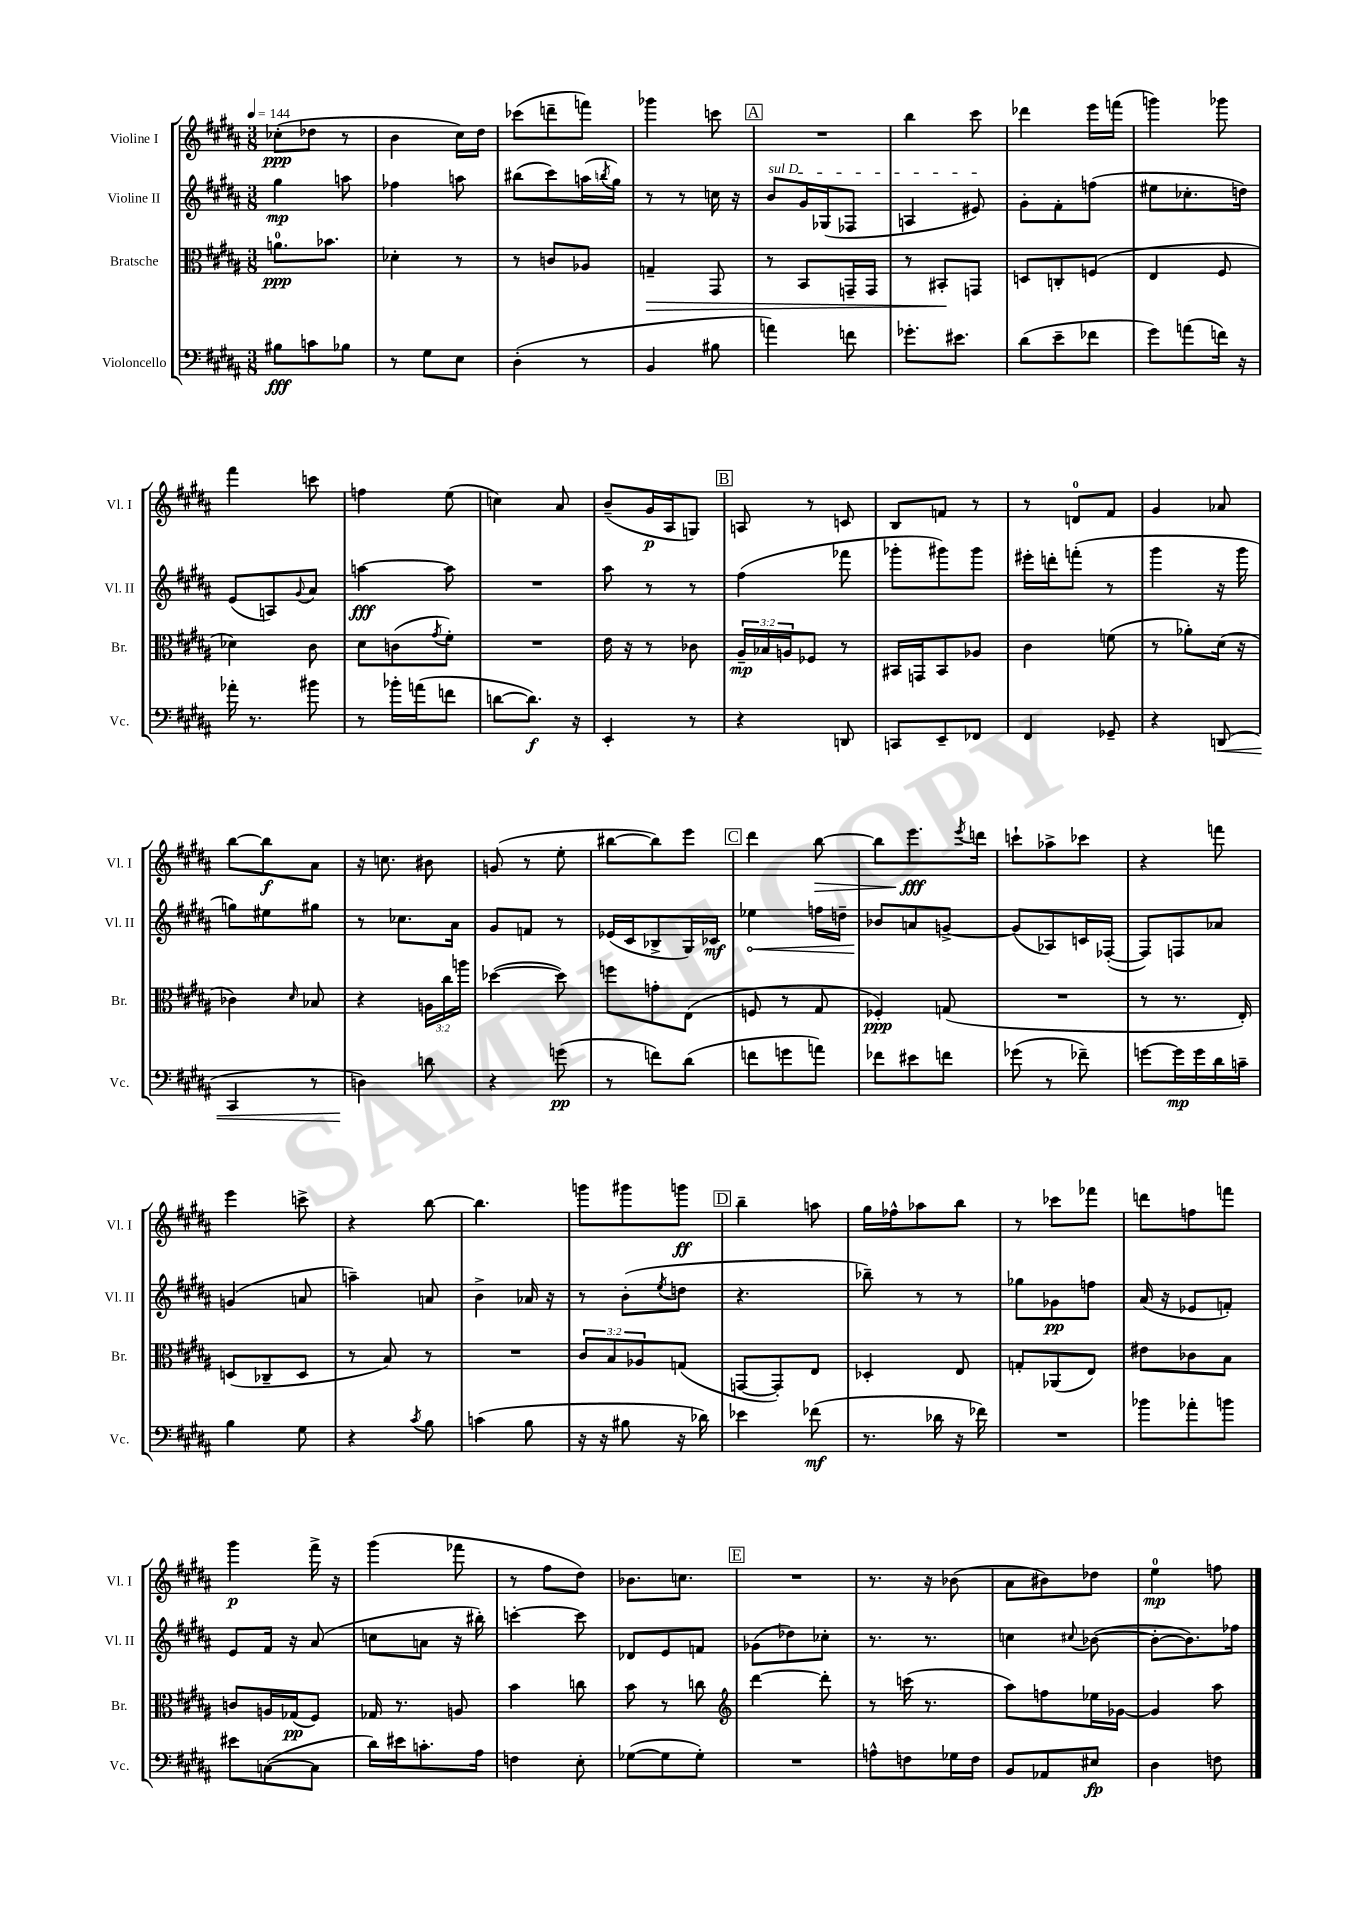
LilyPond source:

<<
\new StaffGroup <<
\new Staff = "s0" \with { instrumentName = "Violine I" shortInstrumentName = "Vl. I" } {
    \clef treble \key b \major \numericTimeSignature \time 3/8 \tempo 4 = 144
    ces''8-.\ppp( des''8 r8 |
    b'4 cis''16) dis''16 |
    ces'''8( d'''8-- f'''8) |
    ges'''4 c'''8 |
    \mark \markup { \box "A" } R4. |
    b''4 cis'''8 |
    des'''4 e'''16 f'''16( |
    g'''4) ges'''8 |
    fis'''4 c'''8 |
    f''4 e''8( |
    c''4) ais'8 |
    b'8--( gis'16\p ais16 g8) |
    \mark \markup { \box "B" } a8 r8 c'8 |
    b8 f'8 r8 |
    r8 d'8-0 fis'8 |
    gis'4 aes'8 |
    b''8~ b''8\f ais'8 |
    r16 c''8. bis'8 |
    g'8( r8 e''8-. |
    bis''8~ bis''8) e'''8 |
    \mark \markup { \box "C" } dis'''4 b''8~\> |
    b''8 e'''8.\fff\! \acciaccatura { e'''8 } d'''16 |
    c'''8-! aes''8-> ces'''8 |
    r4 f'''8 |
    e'''4 c'''8-> |
    r4 b''8~ |
    b''4. |
    g'''8 gis'''8 g'''8\ff |
    \mark \markup { \box "D" } b''4-- a''8 |
    gis''16 fes''16-^ aes''8 b''8 |
    r8 ces'''8 fes'''8 |
    d'''8 f''8 f'''8 |
    gis'''4\p fis'''16-> r16 |
    gis'''4( fes'''8 |
    r8 fis''8 dis''8) |
    bes'8. c''8. |
    \mark \markup { \box "E" } R4. |
    r8. r16 bes'8( |
    ais'8 bis'8) des''8 |
    e''4-0\mp f''8 \bar "|." |
}
\new Staff = "s1" \with { instrumentName = "Violine II" shortInstrumentName = "Vl. II" } {
    \clef treble \key b \major \numericTimeSignature \time 3/8
    gis''4\mp a''8 |
    fes''4 a''8 |
    bis''8( cis'''8) a''16( \acciaccatura { b''8 } gis''16) |
    r8 r8 c''16 r16 |
    \mark \markup { \box "A" } \once \override TextSpanner.bound-details.left.text = \markup { \italic "sul D" } b'8\startTextSpan gis'16 ges16( fes8 |
    a4 eis'8\stopTextSpan) |
    gis'8-. fis'8-. f''8( |
    eis''8 ces''8.-. d''16) |
    e'8( a8) \appoggiatura { gis'8 } ais'8 |
    a''4~\fff a''8 |
    R4. |
    ais''8 r8 r8 |
    \mark \markup { \box "B" } fis''4( fes'''8 |
    ges'''8-. gis'''8) gis'''8 |
    eis'''16-. d'''16-. f'''8-.( r8 |
    gis'''4 r16 gis'''16 |
    g''8) eis''8 gis''8 |
    r8 ces''8. ais'16 |
    gis'8 f'8 r8 |
    ees'16( cis'16 bes8-> gis16) ces'16\mf |
    \mark \markup { \box "C" } \once \override Hairpin.circled-tip = ##t ees''4\< f''16 d''16-- |
    bes'8\! a'8 g'8~-> |
    g'8( aes8) c'16 fes16~-.( |
    fes8) f8 aes'8 |
    g'4( a'8 |
    a''4--) a'8 |
    b'4-> aes'16 r16 |
    r8 b'8-.( \acciaccatura { e''8 } d''8 |
    \mark \markup { \box "D" } r4. |
    bes''8--) r8 r8 |
    ges''8 ges'8\pp f''8 |
    ais'16( r16 ees'8 f'8-.) |
    e'8 fis'16 r16 ais'8( |
    c''8 a'8 r16 bis''16-.) |
    c'''4~-. c'''8 |
    des'8 e'8 f'8 |
    \mark \markup { \box "E" } ges'8( des''8) ces''8-. |
    r8. r8. |
    c''4 \appoggiatura { cis''8 } bes'8~( |
    bes'8~-. bes'8.) fes''16 \bar "|." |
}
\new Staff = "s2" \with { instrumentName = "Bratsche" shortInstrumentName = "Br." } {
    \clef alto \key b \major \numericTimeSignature \time 3/8 \override Staff.TupletNumber.text = #tuplet-number::calc-fraction-text
    a'8.-0\ppp bes'8. |
    des'4-. r8 |
    r8 c'8 aes8 |
    g4--\> gis,8 |
    \mark \markup { \box "A" } r8 b,8 g,16-- g,16 |
    r8 bis,8-.\! g,8 |
    d8 c8-. f8( |
    e4 fis8 |
    des'4) cis'8 |
    dis'8 c'8( \acciaccatura { gis'8 } fis'8-.) |
    R4. |
    e'16 r16 r8 ces'8 |
    \mark \markup { \box "B" } \tuplet 3/2 { ais16--\mp bes16 a16 } fes8 r8 |
    bis,16 g,16 bis,8 aes8 |
    cis'4 f'8( |
    r8 aes'8-.) dis'16( r16 |
    ces'4) \grace { dis'16 } bes8 |
    r4 \tuplet 3/2 { a16 cis''16 a''16 } |
    des''4~( des''8) |
    f''8 g'8-. e8( |
    \mark \markup { \box "C" } f8 r8 gis8 |
    fes4-.\ppp) g8( |
    R4. |
    r8 r8. e16-.) |
    d8( ces8-- d8 |
    r8 b8) r8 |
    R4. |
    \tuplet 3/2 { cis'8 b8 aes8 } g8( |
    \mark \markup { \box "D" } g,8~ g,8-.) e8 |
    des4-. e8 |
    g8-. aes,8( e8) |
    eis'8 ces'8 b8 |
    c'8 a16 ges16\pp( fis8) |
    ges16 r8. a8 |
    b'4 c''8 |
    b'8 r8 c''8 |
    \mark \markup { \box "E" } \clef treble dis'''4~ dis'''8-. |
    r8 c'''16( r8. |
    ais''8) f''8 ees''16 ges'16~ |
    ges'4 ais''8 \bar "|." |
}
\new Staff = "s3" \with { instrumentName = "Violoncello" shortInstrumentName = "Vc." } {
    \clef bass \key b \major \numericTimeSignature \time 3/8
    bis8\fff c'8 bes8 |
    r8 gis8 e8 |
    dis4-.( r8 |
    b,4 bis8 |
    \mark \markup { \box "A" } a'4) f'8 |
    ges'8.-. eis'8. |
    dis'8( e'8-- fes'8 |
    gis'8) a'8( f'16) r16 |
    aes'16-. r8. bis'8 |
    r8 bes'16-. a'16( f'8 |
    d'8~ d'8.\f) r16 |
    e,4-. r8 |
    \mark \markup { \box "B" } r4 d,8 |
    c,8 e,8-- fes,8 |
    fis,4 ges,8-- |
    r4 d,8\<( |
    cis,4 r8 |
    d4\!) d'8 |
    r4 g'8\pp( |
    r8 f'8) dis'8( |
    \mark \markup { \box "C" } f'8 g'8 a'8) |
    fes'8 eis'8 f'8 |
    ges'8( r8 fes'8--) |
    g'8~ g'16\mp g'16 dis'16 c'16-- |
    b4 gis8 |
    r4 \acciaccatura { cis'8 } b8 |
    c'4( b8 |
    r16 r16 bis8 r16 des'16) |
    \mark \markup { \box "D" } ees'4 fes'8\mf( |
    r8. des'16 r16 fes'16) |
    R4. |
    bes'8 aes'8-. b'8 |
    eis'8 c8~( c8 |
    dis'16) eis'16 c'8.-. ais16 |
    f4 e8-. |
    ges8~( ges8 ges8-.) |
    \mark \markup { \box "E" } R4. |
    a8-^ f8 ges16 f16 |
    b,8 aes,8 eis8\fp |
    dis4 f8 \bar "|." |
}
>>
>>
\layout { \context { \Score \remove "Bar_number_engraver" } }
